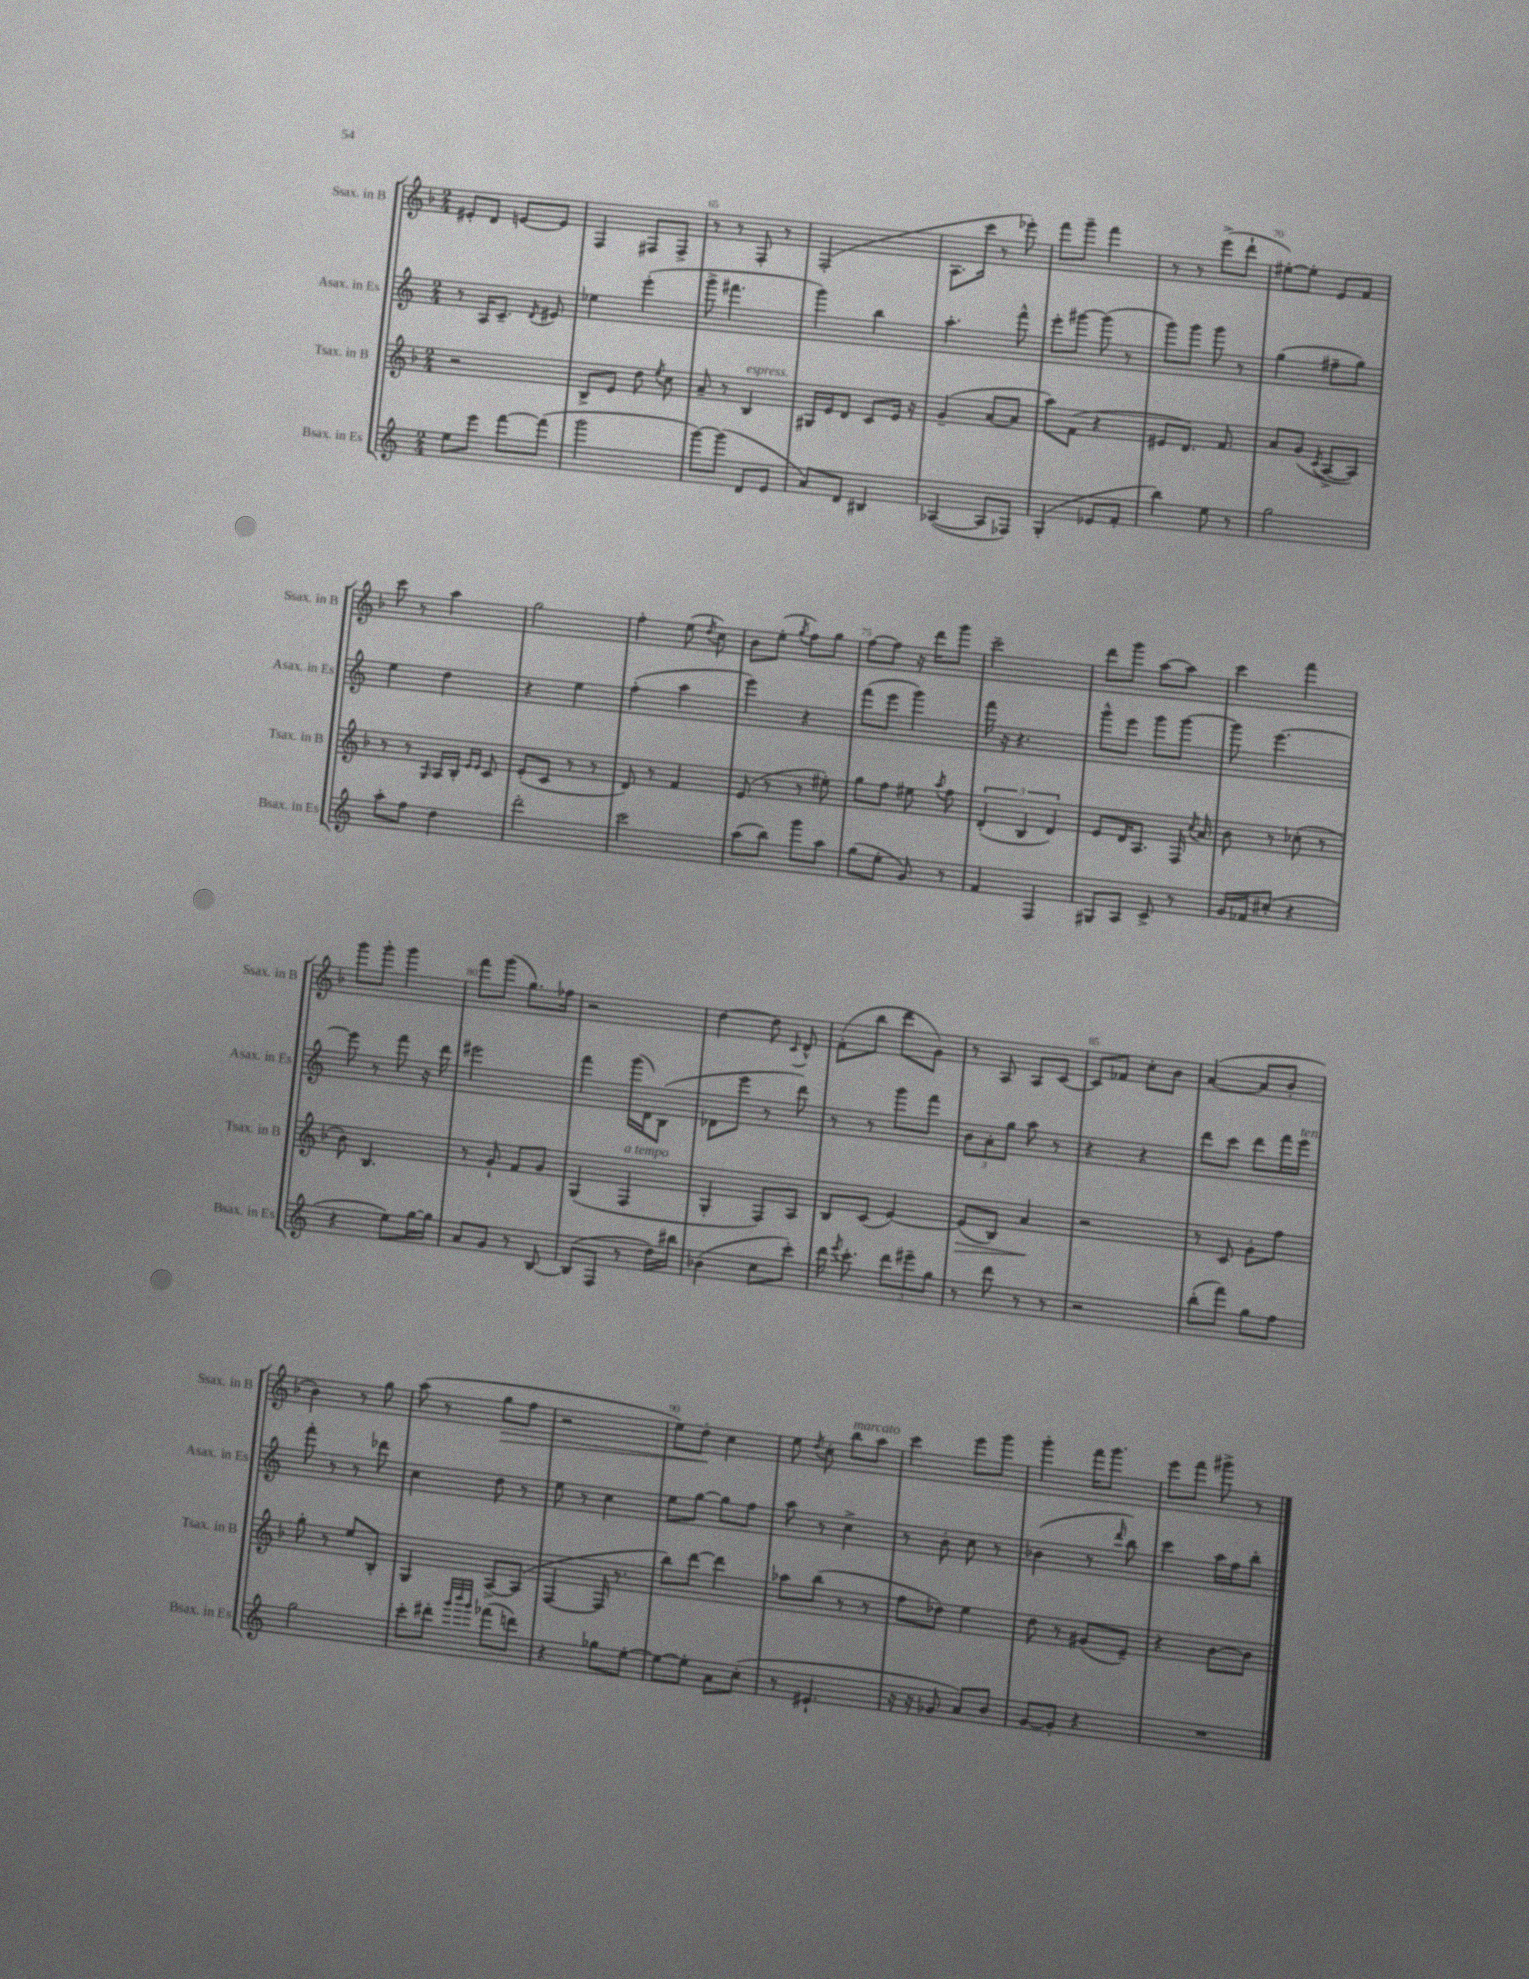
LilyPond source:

<<
\new StaffGroup <<
\new Staff = "s0" \with { instrumentName = "Ssax. in B" shortInstrumentName = "Ssax. in B" } {
    \clef treble \key f \major \numericTimeSignature \time 2/4
    \autoBeamOff eis'8[-. d'8] e'8[~ e'8] |
    f4 fis8[ fis8]-> |
    r8 r8 f8-. r8 |
    f2-.( |
    a8.[ c'''16] r8 ees'''8-.) |
    f'''8[ g'''8]-- f'''4 |
    r8 r8 e'''8[->( d'''8]-! |
    eis''8[~-.) eis''8]-. e'8[ f'8] |
    c'''8 r8 a''4 |
    g''2 |
    f''4-. e''8( \acciaccatura { d''8 } c''8) |
    bes'8[ e''8]-.( \acciaccatura { g''8 } f''8[) g''8] |
    f''8[~ f''8] r16 d'''16[ g'''8] |
    c'''2-- |
    d'''8[ g'''8] a''8[~ a''8] |
    c'''4 f'''4 |
    g'''8[ g'''8]-. g'''4 |
    f'''8[ g'''8]( g''8.[) fes''16] |
    r2 |
    d''4~ d''8 \appoggiatura { c'8 } d'8-^ |
    f'8[-.( bes''8] d'''8[ g'8]) |
    r8 a8 a8[ c'8]~ |
    c'8[ fes'8] c''8[-. bes'8] |
    a'4~( a'8[ bes'8]-. |
    bes'4) r8 g''8 |
    a''8( r8 g''8[\> f''8] |
    r2 |
    e''8[) d''8]-.\! c''4 |
    e''8 \acciaccatura { d''8 } c''8-. bes''8[^\markup { \italic "marcato" } a''8] |
    c'''4 e'''8[ g'''8] |
    g'''4-. f'''16[ g'''8.] |
    e'''8[ f'''8] gis'''8-> r8 \bar "|." |
}
\new Staff = "s1" \with { instrumentName = "Asax. in Es" shortInstrumentName = "Asax. in Es" } {
    \clef treble \key c \major \numericTimeSignature \time 2/4
    \autoBeamOff r8 a16[ c'8.]-- \acciaccatura { d'8 } eis'8 |
    ees''4 e'''4-.( |
    g'''8-> fis'''4. |
    g'''4) b''4 |
    a''4.-. f'''8-^ |
    e'''8[-. gis'''8]~ gis'''8( r8 |
    g'''8[) g'''8] g'''8 r8 |
    g''4( fis''8[-- g''8]) |
    e''4 d''4 |
    r4 e''4 |
    f''4-.( a''4 |
    e'''4) r4 |
    f'''8[( e'''8] g'''4) |
    f'''16 r16 r4. |
    g'''8[-^ e'''8] g'''8[ g'''8]~ |
    g'''8 e'''4.~ |
    e'''8 r8 f'''8 r16 d'''16 |
    eis'''2 |
    f'''4 g'''16[( d'16) b8]( |
    des'8[ e'''8] r8 d'''8) |
    r8 r8 g'''8[ f'''8] |
    \tuplet 3/2 { b'8[ a'8-. g''8] } a''8 r8 |
    r4 r4 |
    d'''8[ c'''8] d'''8[ f'''16 e'''16]^\markup { \italic "ten." } |
    f'''8-. r8 r8 des'''8 |
    c''4 d''8 r8 |
    e''8 r8 c''4 |
    e''8[ g''8]~ g''8[ f''8] |
    a''8 r8 c''4-> |
    r8 b'8-. c''8 r8 |
    bes'4( r8 \grace { d'''16 } b''8) |
    c'''4 a''16[ f''16 b''8]-. \bar "|." |
}
\new Staff = "s2" \with { instrumentName = "Tsax. in B" shortInstrumentName = "Tsax. in B" } {
    \clef treble \key f \major \numericTimeSignature \time 2/4
    \autoBeamOff r2 |
    bes8[-> e'8] d''8 \acciaccatura { e''8 } c''8 |
    a'8-- r8 bes4^\markup { \italic "espress." } |
    gis16[ e'16 d'8] c'8[ e'16] r16 |
    g'4--( a'8[~ a'8] |
    a''8[) f'8]( r4 |
    eis'8[ d'8.]) f'8. |
    a'8[ g'8]( \acciaccatura { c'8 } a8[~-> a8]) |
    r8 r8 \grace { g16 } a16[ bes16]-. \grace { e'16[ e'16] } c'8 |
    e'8[-.( c'8] r8 r8 |
    d'8) r8 f'4 |
    e'8( r8 r8 eis''8-.) |
    g''8[ f''8] eis''8 \acciaccatura { a''8 } f''8 |
    \tuplet 3/2 { d'4-.( bes4 d'4) } |
    e'8[ d'16 a8.] f16 \acciaccatura { c''8 } a'16 |
    bes'8 r8 ces''8-.( r8 |
    bes'8) bes4. |
    r8 g'8-! f'8[ g'8] |
    g4( f4^\markup { \italic "a tempo" } |
    g4-. f8[) a8] |
    bes8[ c'8]( e'4~) |
    e'8[\>( bes8]) a'4\! |
    r2 |
    r8 c'8 g'8[-. f''8] |
    g''8-. r8 e''8[ bes8]-. |
    g4 a8[~-> a8]( |
    f4~ f16 r8. |
    bes''8[) d'''8]~ d'''4 |
    aes''8[ bes''8]( r8 r8 |
    f''8[ des''8]) e''4 |
    d''8 r8 gis'8[( e'8]--) |
    r4 bes'8[~ bes'8] \bar "|." |
}
\new Staff = "s3" \with { instrumentName = "Bsax. in Es" shortInstrumentName = "Bsax. in Es" } {
    \clef treble \key c \major \numericTimeSignature \time 2/4
    \autoBeamOff e''8[ e'''8] f'''8[~ f'''8]( |
    g'''2 |
    g'''8[~) g'''8]( d'8[ e'8] |
    a'8[) d'8] bis4 |
    aes4~( aes8[ fes8]) |
    g4-.( ees'8[ f'8]-. |
    b''4) e''8 r8 |
    g''2 |
    a''8[-. f''8] d''4 |
    d'''2-. |
    c'''2 |
    a''8[( b''8]) g'''8[ a''8] |
    g''8[( e''8]-. g'8) r8 |
    f'4 f4 |
    gis8[ a8] c'8-> r8 |
    g'16[ fes'16 cis''8]-.( r4 |
    r4 e''8[) g''16~ g''16] |
    a'8[ g'8] r8 b8~ |
    b8[( f8] r8 d''16[) bis''16] |
    bes'4( c''8[ c'''8]-.) |
    d'''16 \acciaccatura { e'''8 } c'''8.-. \tuplet 3/2 { d'''8[ eis'''8-- g''8] } |
    r8 d'''8 r8 r8 |
    r2 |
    b''8[-.( f'''8]) g''8[ f''8] |
    g''2 |
    c'''8[-. dis'''8]-. \grace { g'''32[ b'''32 g'''32] } fes'''8[( d'''8]) |
    r4 ges''8[ e''8]~-. |
    e''8[~ e''8]-. a'8[ c''8]-.( |
    r8 eis'4.-! |
    r16 r16 ges'8 a'8[) b'8] |
    g'8[~ g'8]-. r4 |
    R2 \bar "|." |
}
>>
>>
\layout { \context { \Score currentBarNumber = #63 \override BarNumber.break-visibility = ##(#f #t #t) barNumberVisibility = #(every-nth-bar-number-visible 5) } }
